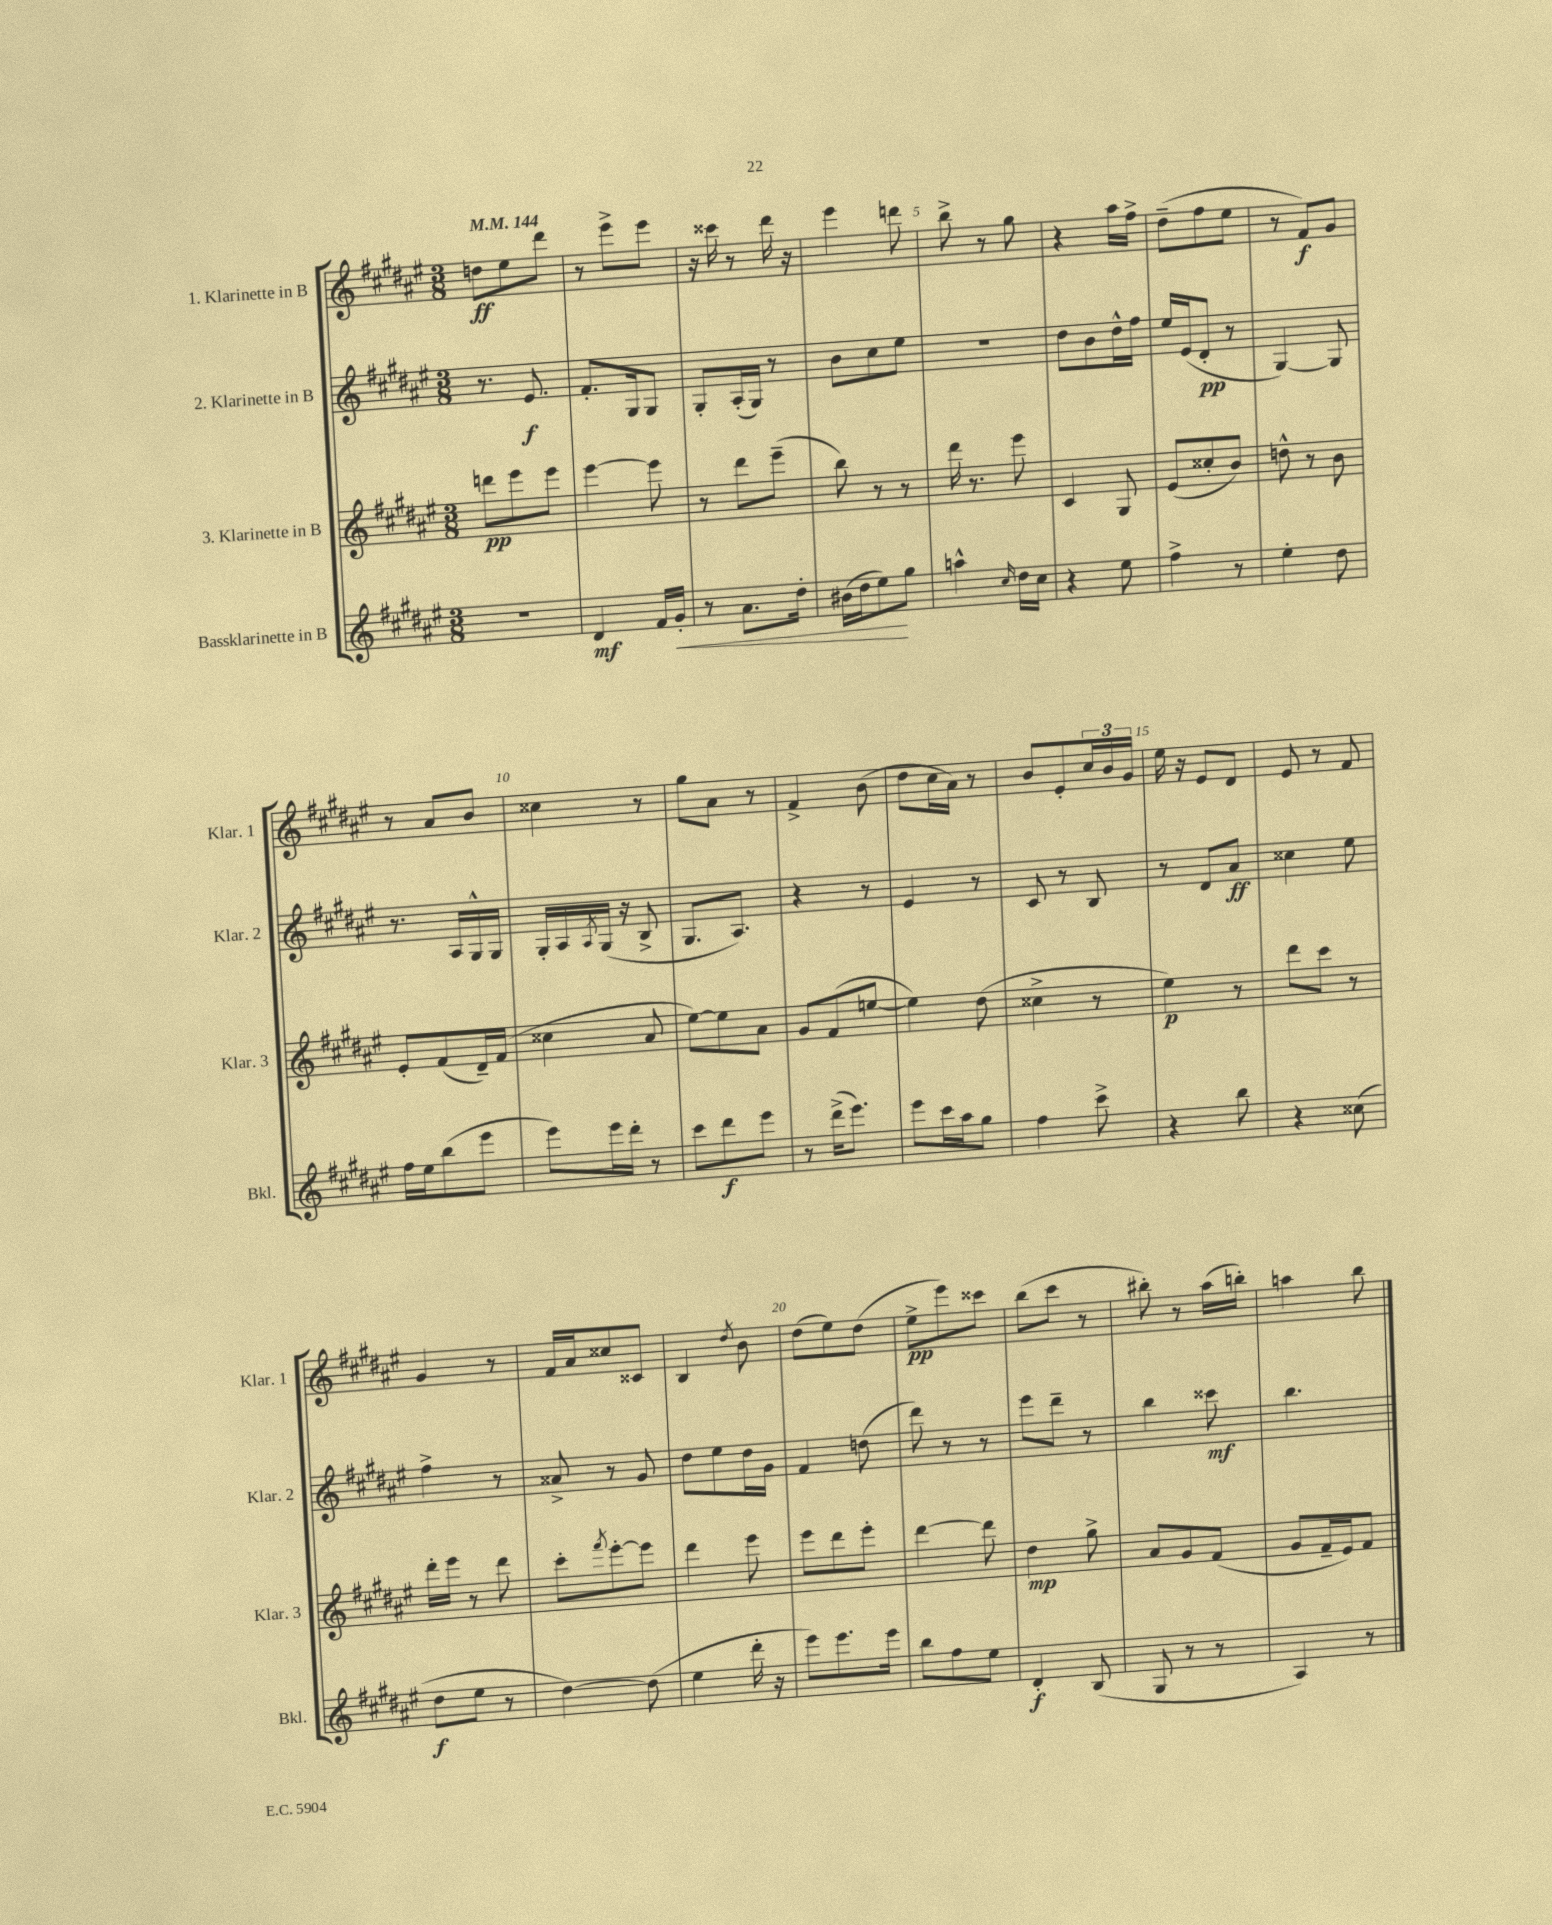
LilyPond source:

<<
\new StaffGroup <<
\new Staff = "s0" \with { instrumentName = "1. Klarinette in B" shortInstrumentName = "Klar. 1" } {
    \clef treble \key fis \major \numericTimeSignature \time 3/8 \tempo 4 = 144
    d''8\ff eis''8 dis'''8 |
    r8 eis'''8-> eis'''8 |
    r16 cisis'''16 r8 dis'''16 r16 |
    eis'''4 d'''8 |
    b''8-> r8 gis''8 |
    r4 ais''16 fis''16-> |
    dis''8--( fis''8 eis''8 |
    r8 fis'8\f) gis'8 |
    r8 ais'8 b'8 |
    cisis''4 r8 |
    gis''8 ais'8 r8 |
    fis'4-> b'8( |
    dis''8 cis''16 ais'16) r8 |
    b'8 eis'8-. \tuplet 3/2 { cis''16 b'16 gis'16 } |
    eis''16 r16 eis'8 dis'8 |
    eis'8 r8 fis'8 |
    gis'4 r8 |
    fis'16 ais'16 cisis''8 cisis'8 |
    b4 \acciaccatura { dis''8 } b'8 |
    dis''8( eis''8) dis''8( |
    eis''8->\pp eis'''8) cisis'''8 |
    b''8( cis'''8 r8 |
    bis''8-.) r8 ais''16( b''16-.) |
    a''4 b''8 \bar "|." |
}
\new Staff = "s1" \with { instrumentName = "2. Klarinette in B" shortInstrumentName = "Klar. 2" } {
    \clef treble \key fis \major \numericTimeSignature \time 3/8
    r8. eis'8.\f |
    fis'8.-. gis16 gis8 |
    gis8-. ais16-.( gis16) r8 |
    b'8 cis''8 eis''8 |
    R4. |
    dis''8 b'8 dis''16-^ fis''16 |
    eis''16 eis'16( dis'8-.\pp r8 |
    gis4~) gis8 |
    r8. ais16 gis16-^ gis16 |
    gis16-. ais16 \acciaccatura { ais8 } gis16( r16 b8-> |
    gis8. ais8.) |
    r4 r8 |
    eis'4 r8 |
    cis'8 r8 b8 |
    r8 dis'8 ais'8\ff |
    cisis''4 eis''8 |
    fis''4-> r8 |
    aisis'8-> r8 gis'8 |
    dis''8 eis''8 dis''16 gis'16 |
    fis'4 d''8( |
    dis'''8) r8 r8 |
    eis'''8 dis'''8-- r8 |
    b''4 cisis'''8\mf |
    b''4. \bar "|." |
}
\new Staff = "s2" \with { instrumentName = "3. Klarinette in B" shortInstrumentName = "Klar. 3" } {
    \clef treble \key fis \major \numericTimeSignature \time 3/8
    d'''8\pp eis'''8 eis'''8 |
    eis'''4~ eis'''8 |
    r8 dis'''8 eis'''8--( |
    b''8) r8 r8 |
    dis'''16 r8. eis'''8 |
    cis'4 gis8 |
    eis'8( cisis''8-. b'8) |
    d''8-^ r8 b'8 |
    eis'8-. fis'8( dis'16--) fis'16( |
    cisis''4 ais'8 |
    eis''8~) eis''8 ais'8 |
    gis'8 fis'8( e''8~ |
    e''4) dis''8( |
    cisis''4-> r8 |
    eis''4\p) r8 |
    dis'''8 cis'''8 r8 |
    dis'''16-. eis'''16 r8 dis'''8 |
    cis'''8-. \acciaccatura { fis'''8 } eis'''8~-. eis'''8 |
    dis'''4 eis'''8 |
    eis'''8 dis'''8 eis'''8-. |
    dis'''4~ dis'''8 |
    dis''4\mp gis''8-> |
    ais'8 gis'8 fis'8( |
    gis'8 fis'16-- eis'16) fis'8 \bar "|." |
}
\new Staff = "s3" \with { instrumentName = "Bassklarinette in B" shortInstrumentName = "Bkl." } {
    \clef treble \key fis \major \numericTimeSignature \time 3/8
    R4. |
    dis'4\mf fis'16 gis'16-.\< |
    r8 ais'8. dis''16-. |
    bis'16( dis''16 eis''8\!) gis''8 |
    a''4-^ \grace { cis''16 } dis''16 cis''16 |
    r4 eis''8 |
    fis''4-> r8 |
    eis''4-. dis''8 |
    fis''16 eis''16 b''8( eis'''8 |
    eis'''8) eis'''16 dis'''16-. r8 |
    cis'''8 dis'''8\f eis'''8 |
    r8 dis'''16->( eis'''8.) |
    eis'''8 cis'''16 ais''16 gis''8 |
    fis''4 cis'''8-> |
    r4 b''8 |
    r4 cisis''8( |
    dis''8\f eis''8 r8 |
    dis''4~) dis''8( |
    eis''4 dis'''16-. r16 |
    eis'''8) eis'''8. eis'''16 |
    b''8 fis''8 eis''8 |
    dis'4-.\f b8( |
    gis8 r8 r8 |
    ais4) r8 \bar "|." |
}
>>
>>
\layout { \context { \Score \override BarNumber.break-visibility = ##(#f #t #t) barNumberVisibility = #(every-nth-bar-number-visible 5) } }
